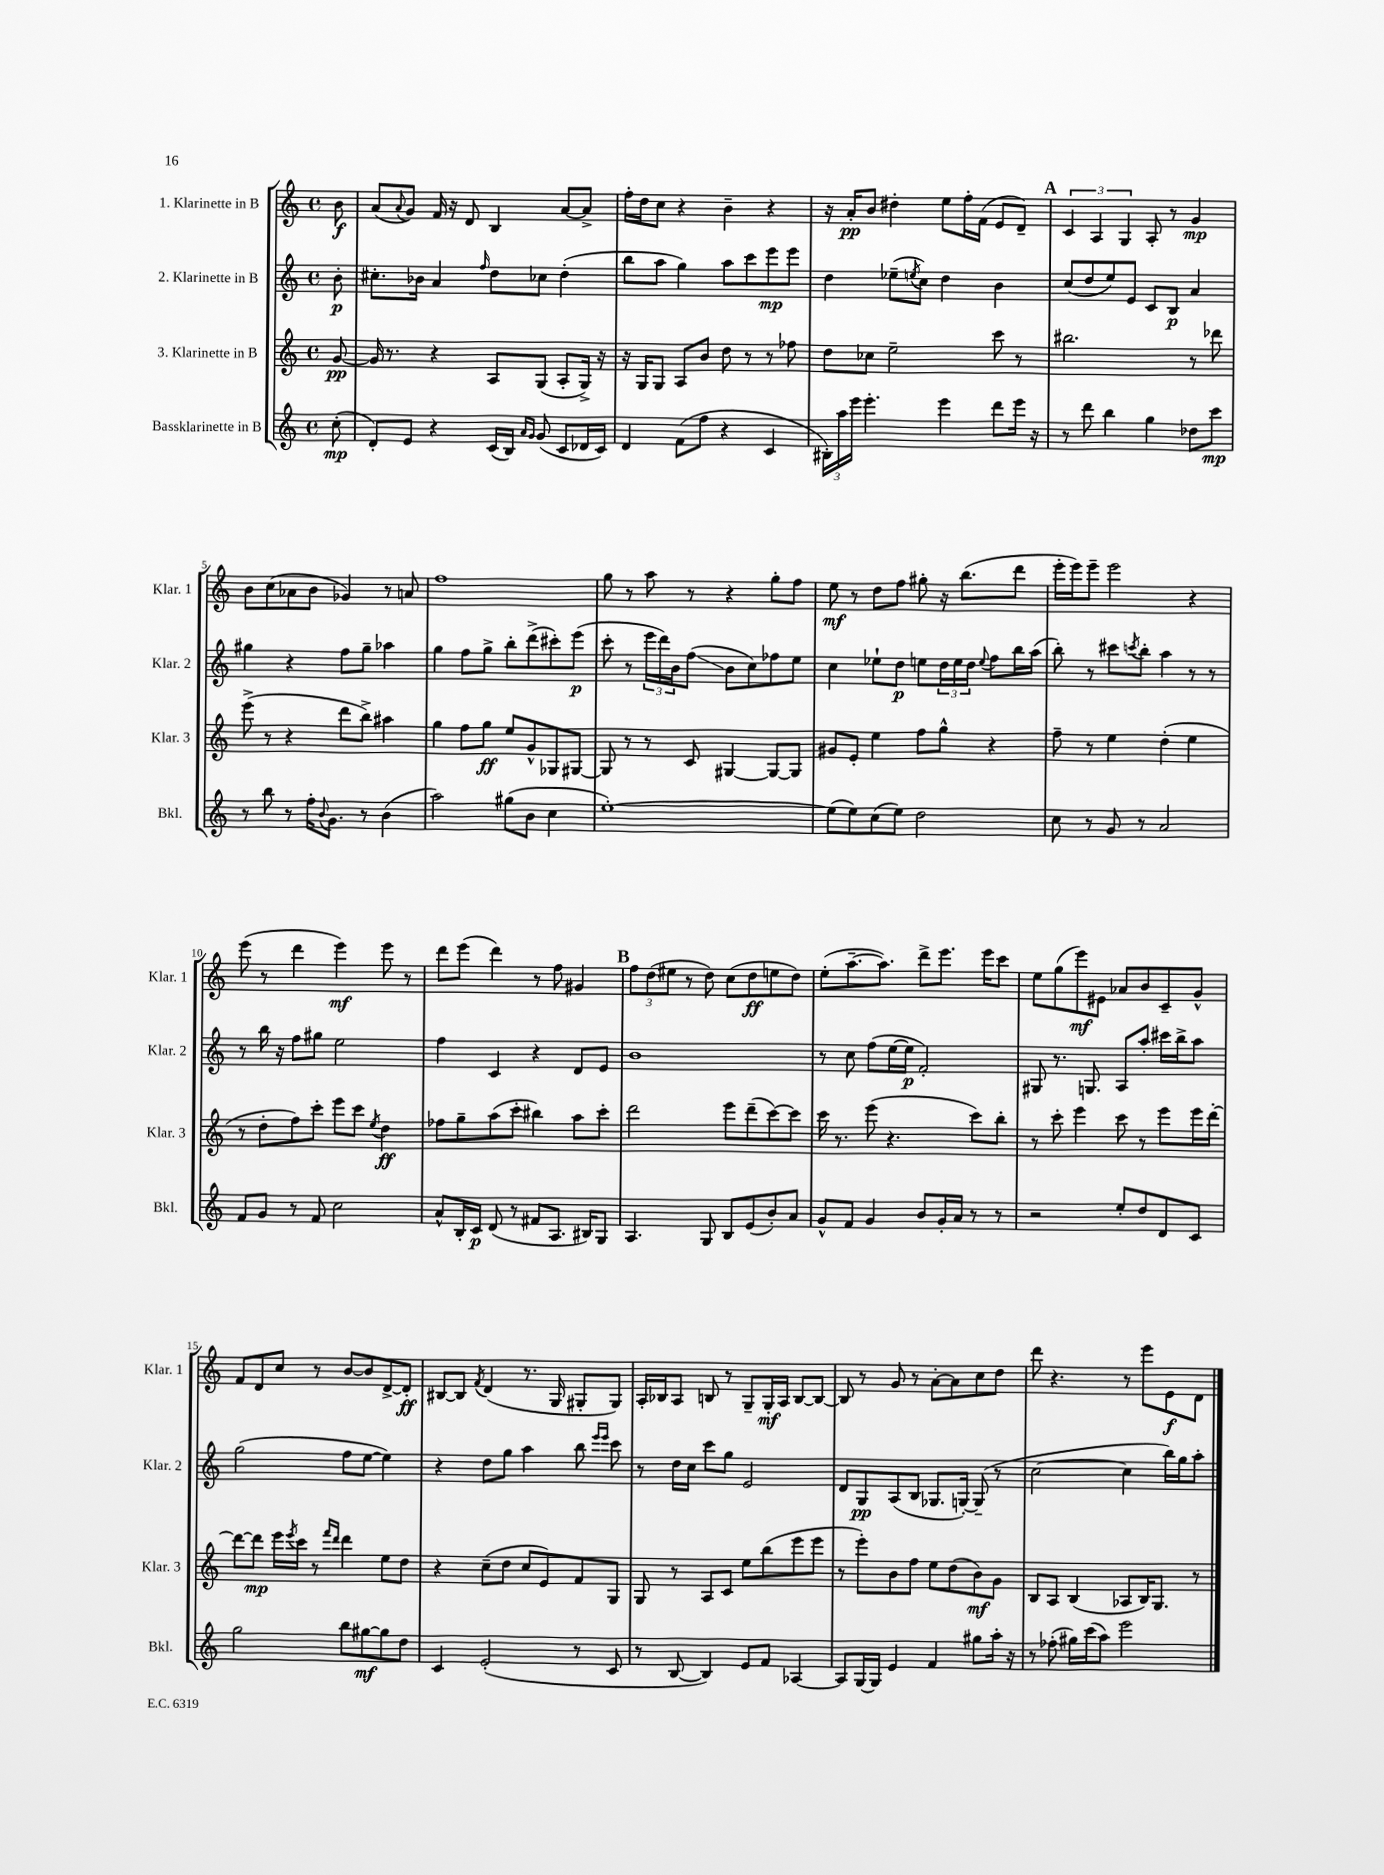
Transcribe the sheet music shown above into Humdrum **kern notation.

**kern	**kern	**kern	**kern
*staff4	*staff3	*staff2	*staff1
*clefG2	*clefG2	*clefG2	*clefG2
*k[]	*k[]	*k[]	*k[]
*M4/4	*M4/4	*M4/4	*M4/4
*met(c)	*met(c)	*met(c)	*met(c)
(8cc'	[8g	8b'	8b
=	=	=	=
8d')	16g]	8.cc#'	(8a
.	8.r	.	.
.	.	.	8qqa
8e	.	.	8g)
.	.	16b-	.
4r	4r	4a	16f
.	.	.	16r
.	.	.	8d
.	.	16qqff	.
(16c	8A	8dd	4B
16B)	.	.	.
16qqa	.	.	.
16qqg	.	.	.
(8g	(8G	8cc-	.
8c	8A'	(4dd'	[8a
16d-	16G^)	.	8a^]
16c)	16r	.	.
=	=	=	=
4d	16r	8bb	16ff'
.	16G	.	16dd
.	8G	8aa	8cc
(8f	8A	4gg)	4r
8ff	8b	.	.
4r	8dd	8aa	4b~
.	8r	8ccc	.
4c	8r	8eee	4r
.	8ff-	8eee	.
=	=	=	=
24B#')	8dd	4dd	16r
24aa	.	.	.
.	.	.	16a'
24eee	.	.	.
4.eee'	8cc-	.	8b
.	2ee~	(8ee-~	4dd#'
.	.	8qee	.
.	.	8cc)	.
4eee	.	4dd	8ee
.	.	.	16ff'
.	.	.	(16f
8ddd	8ccc	4b	8e
16eee	8r	.	8d~)
16r	.	.	.
=	=	=	=
8r	2.bb#	(8cc	6c
8ddd	.	8dd	.
.	.	.	6A
4bb	.	8ee)	.
.	.	.	6G
.	.	8e	.
4gg	.	8c	8A'
.	.	8B	8r
8dd-	8r	4a	4g
8ccc	8ddd-	.	.
=	=	=	=
8r	(8eee^	4gg#	8b
8bb	8r	.	(8cc
8r	4r	4r	8a-
16ff'	.	.	8b
8qqb	.	.	.
8.g	.	.	.
.	8ddd	8ff	4g-)
8r	8bb^)	8gg#~	.
(4b	4aa#	4aa-	8r
.	.	.	8a
=	=	=	=
2aa)	4gg	4gg	1ff
.	8ff	8ff	.
.	8gg	8gg^	.
(8gg#	8ee	8bb'	.
8b	8g^^	(8ddd^	.
4cc	8G-	8ccc#')	.
.	[8G#	(8eee	.
=	=	=	=
[1ee')	8G#]	8ccc'	8gg
.	8r	8r	8r
.	8r	24eee	8aa
.	.	24ddd)	.
.	.	24b	.
.	8c	(8ff	8r
.	[4G#	8b	4r
.	.	8cc)	.
.	8G#_	8ff-	8gg'
.	8G#]	8ee	8ff
=	=	=	=
(8ee]	8g#	4cc	8ee
8ee)	8e'	.	8r
(8cc	4ee	8ee-`	8dd
8ee)	.	8dd	8ff
2dd	8ff	8ee	8gg#'
.	8gg^^	24dd	16r
.	.	24ee	.
.	.	.	(8.bb
.	.	24dd	.
.	.	8qqee	.
.	4r	8ff	.
.	.	16bb	8ddd
.	.	(16aa	.
=	=	=	=
8cc	8ff~	8bb')	16eee'
.	.	.	16eee)
8r	8r	8r	8eee~
8g	4ee	8ccc#	2eee
.	.	8qccc	.
8r	.	8bb'	.
2a	(4dd'	4aa	.
.	4ee	8r	4r
.	.	8r	.
=	=	=	=
8f	8r	8r	(8eee
8g	8dd'	16bb	8r
.	.	16r	.
8r	8ff)	8ff	4ddd
8f	8ccc'	8gg#	.
2cc	8eee	2ee	4eee)
.	8ccc	.	.
.	8qee	.	.
.	4dd	.	8eee
.	.	.	8r
=	=	=	=
8a^^	8ff-	4ff	8ddd
16B'	8gg~	.	(8eee
16c	.	.	.
(8d	(8aa	4c	4ddd)
8r	8ccc'	.	.
8f#	4bb#)	4r	8r
8.A	.	.	8ff
.	8aa	8d	4g#
16B#)	.	.	.
8G	8ccc'	8e	.
=	=	=	=
4.A	2ddd	1b	12ff
.	.	.	(12dd
.	.	.	12ee#
.	.	.	8r
8G	.	.	8dd)
8B	8eee	.	(8cc
(8e	(8ddd~	.	8dd
8b')	[8ccc)	.	8ee
8a	8ccc]	.	8dd)
=	=	=	=
8g^^	16ccc	8r	(8ee'
.	8.r	.	.
8f	.	8cc	[8.aa~
4g	(8eee	(8ff	.
.	.	.	8.aa])
.	4.r	[16ee	.
.	.	16ee]	.
8b	.	2f')	8ddd^
16g'	.	.	8.eee
16a	.	.	.
8r	8ccc)	.	.
.	.	.	16eee
8r	8bb'	.	8ccc
=	=	=	=
2r	8r	8G#	8ee
.	8ccc'	8.r	(8gg
.	4eee	.	8eee)
.	.	8.G	.
.	.	.	8e#
8ee'	8ccc	8A	8a-
8dd	8r	8aa'	8b
8d	8eee	16ccc#	8c~
.	.	16bb^	.
8c	16eee	8aa	8g^^
.	[16ddd'	.	.
=	=	=	=
2gg	8ddd_	(2gg	8f
.	8ddd]	.	8d
.	16eee	.	8cc
.	8qeee	.	.
.	16ccc	.	.
.	8r	.	8r
.	16qqfff	.	.
.	16qqddd	.	.
8bb	4ddd	8ff	[8b
[8gg#	.	[8ee	8b]
8gg#]	8ee	4ee])	[8d^
8dd	8dd	.	8d']
=	=	=	=
4c	4r	4r	[8B#
.	.	.	8B#]
.	.	.	8qf
(2e'	(8cc~	8dd	(4d
.	8dd	8gg	.
.	8cc	4aa	8.r
.	8e)	.	.
.	.	.	16G
8r	8f	8bb	8G#'
.	.	16qqeee	.
.	.	16qqeee	.
8c	8G	8ccc	8G#)
=	=	=	=
8r	8G	8r	16A'
.	.	.	16B-
[8B	8r	16dd	8A
.	.	16cc	.
4B])	8A	8ccc	8B
.	8c	8gg	8r
8e	8ee	2e	8G~
8f	(8bb	.	16G'
.	.	.	16A
[4A-	8eee	.	[8B
.	8eee	.	8B_
=	=	=	=
8A-]	8r	8d	8B]
[16G	8eee')	8G	8r
16G]	.	.	.
4e	8b	(8A	8g
.	8ff	8B	8r
4f	8ee	8.G-	[8a'
.	(8dd	.	8a]
.	.	[16G')	.
8gg#	8b)	(8G~]	8cc
16aa'	8g	8r	8dd
16r	.	.	.
=	=	=	=
8r	8B	[2cc	8ddd
(8ff-'	8A	.	4.r
16gg#)	(4B	.	.
(16ccc	.	.	.
8aa)	.	.	.
2eee	8A-	4cc]	8r
.	16B)	.	8eee
.	8.G	.	.
.	.	16bb)	8e
.	.	16gg	.
.	8r	8aa'	8d
==	==	==	==
*-	*-	*-	*-
